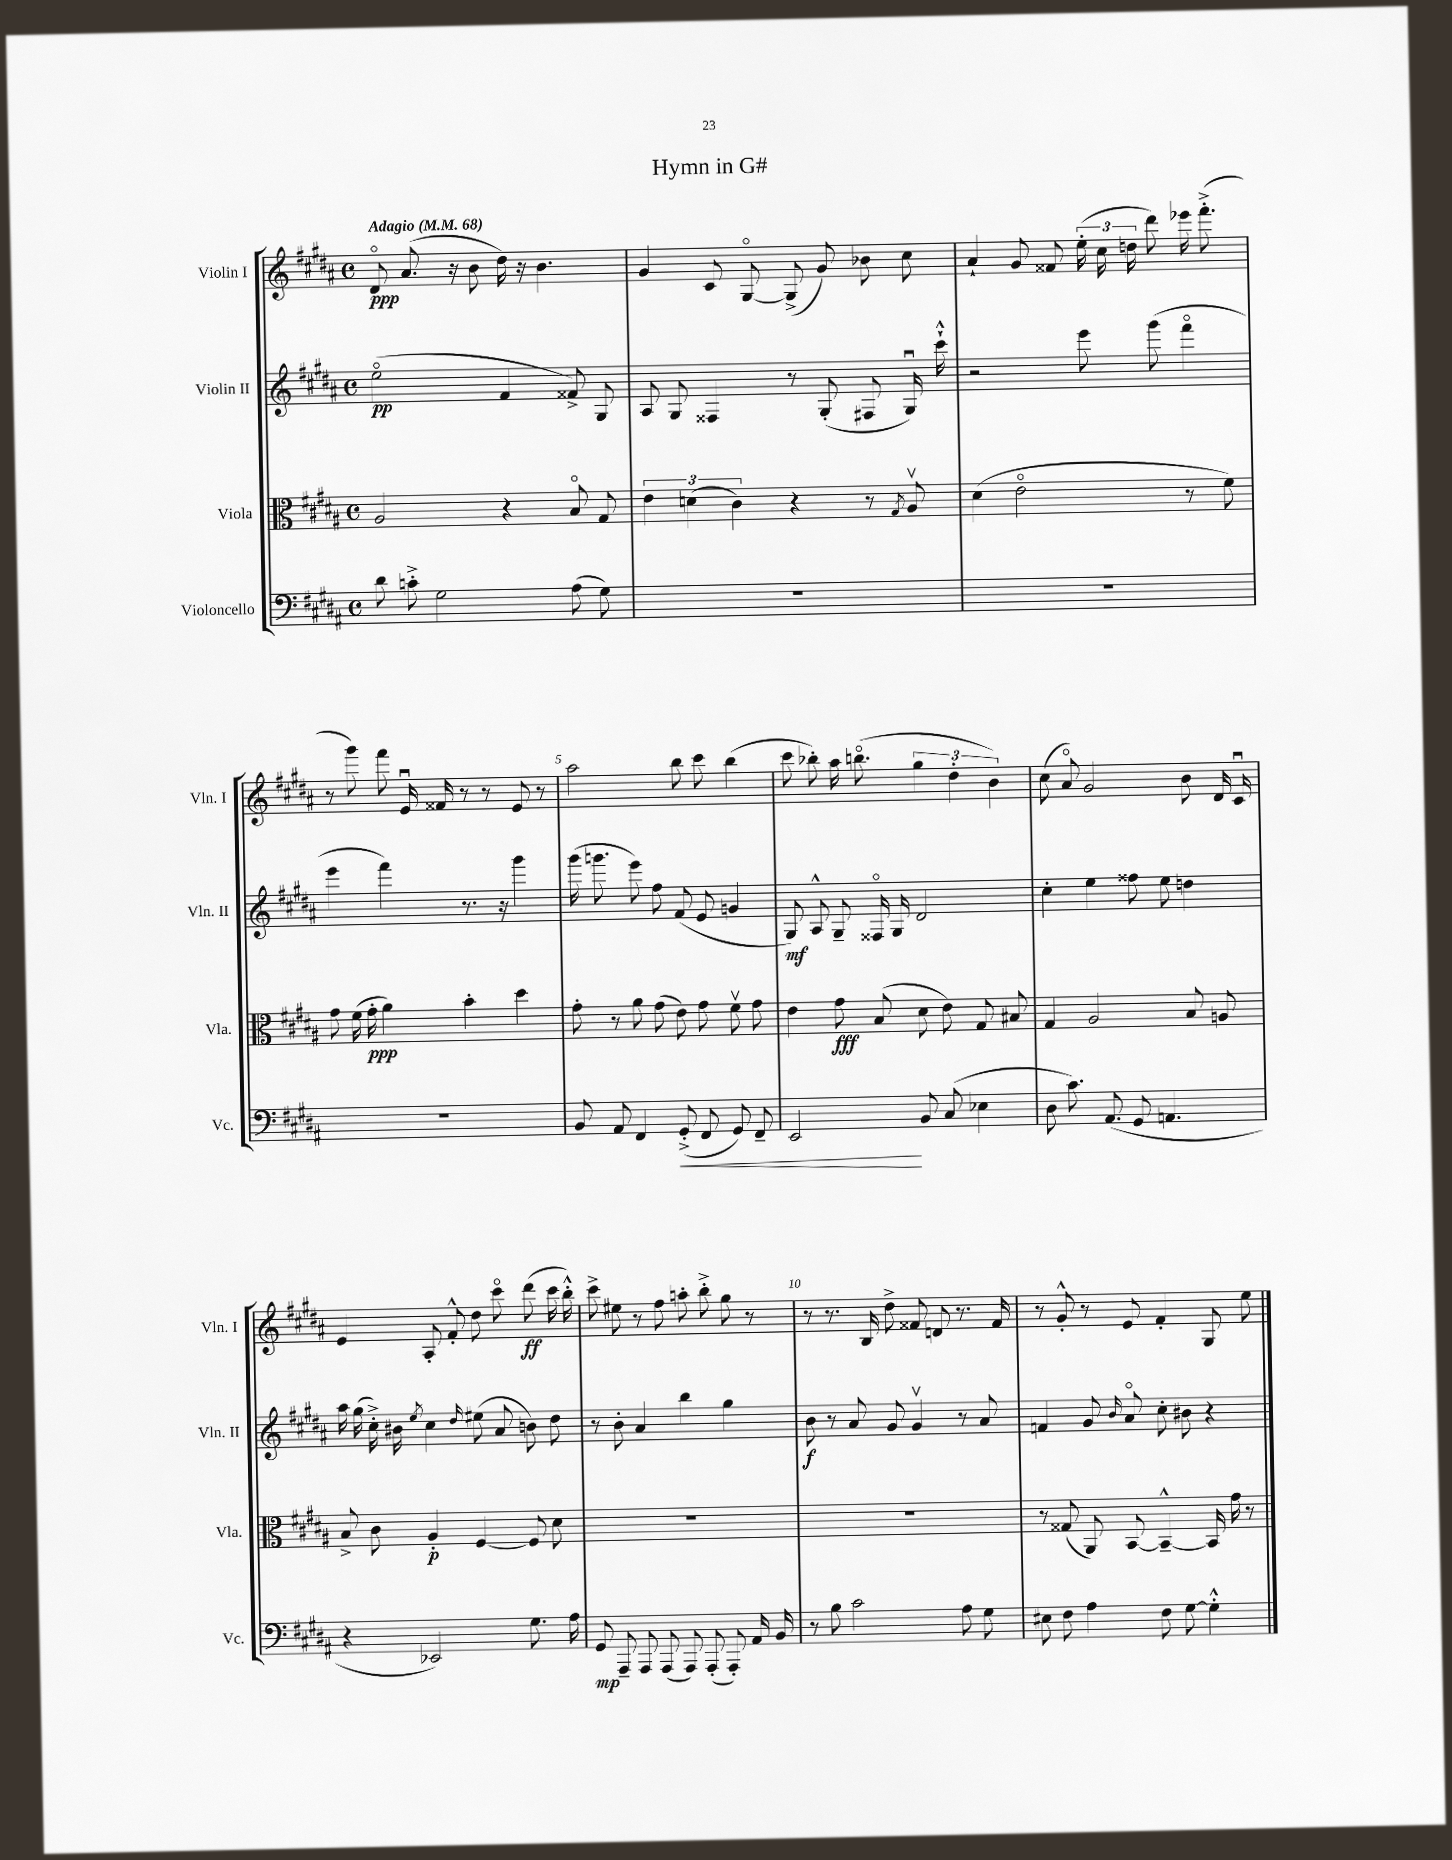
\header { title = "Hymn in G#" }
<<
\new StaffGroup <<
\new Staff = "s0" \with { instrumentName = "Violin I" shortInstrumentName = "Vln. I" } {
    \clef treble \key b \major \defaultTimeSignature \time 4/4 \tempo "Adagio" 4 = 68
    \autoBeamOff dis'8\flageolet\ppp ais'8.( r16 b'8 dis''16) r16 b'4. |
    gis'4 cis'8 gis8~\flageolet gis8->( gis'8) bes'8 cis''8 |
    ais'4-! gis'8 fisis'8 \tuplet 3/2 { e''16-.( cis''16 d''16 } dis'''8) ees'''16 fis'''8.-.->( |
    r8 gis'''8) fis'''8 e'16\downbow fisis'16 r8 r8 e'8 r8 |
    ais''2 b''8 cis'''8 b''4( |
    cis'''8 bes''8-.) ais''16 b''8.\flageolet( \tuplet 3/2 { gis''4 dis''4-. b'4) } |
    cis''8( ais'8\flageolet) gis'2 b'8 dis'16 cis'16\downbow |
    e'4 ais8-. fis'8-.-^ dis''8 cis'''8\flageolet dis'''8\ff( cis'''16 b''16-.-^) |
    cis'''8-> eis''8 r8 fis''8 a''8-. b''8-.-> gis''8 r8 |
    r8 r8. b16 dis''8-> fisis'8 d'8 r8. fisis'16 |
    r8 gis'8-.-^ r8 e'8 fis'4-. gis8 e''8 \bar "|." |
}
\new Staff = "s1" \with { instrumentName = "Violin II" shortInstrumentName = "Vln. II" } {
    \clef treble \key b \major \defaultTimeSignature \time 4/4
    \autoBeamOff e''2\flageolet\pp( fis'4 fisis'8->) gis8 |
    ais8 gis8 fisis4 r8 gis8-.( fis8 gis16\downbow) cis'''16-!-^ |
    r2 e'''8 gis'''8( fis'''4\flageolet |
    e'''4 fis'''4) r8. r16 gis'''4 |
    gis'''16( g'''8. e'''8) fis''8 fis'8( e'8 g'4 |
    gis8\mf) ais8-^ gis8-- fisis16\flageolet gis16 dis'2 |
    cis''4-. e''4 fisis''8 e''8 d''4 |
    ais''16 gis''16( cis''16-.->) bis'16 \acciaccatura { e''8 } cis''4 \grace { dis''16 } eis''8( ais'8 b'8) dis''8 |
    r8 b'8-. ais'4 b''4 gis''4 |
    b'8\f r8 ais'8 gis'8 gis'4\upbow r8 ais'8 |
    f'4 gis'8 \grace { b'16 } ais'8\flageolet cis''8-. bis'8 r4 \bar "|." |
}
\new Staff = "s2" \with { instrumentName = "Viola" shortInstrumentName = "Vla." } {
    \clef alto \key b \major \defaultTimeSignature \time 4/4
    \autoBeamOff ais2 r4 b8\flageolet gis8 |
    \tuplet 3/2 { e'4 d'4( cis'4) } r4 r8 \acciaccatura { gis8 } ais8\upbow |
    dis'4( e'2\flageolet r8 fis'8) |
    gis'8 fis'16( gis'16-.\ppp ais'4) b'4-. dis''4 |
    gis'8-. r8 ais'8 gis'8( e'8) gis'8 fis'8\upbow gis'8 |
    e'4 gis'8\fff b8( dis'8 e'8) gis8 bis8 |
    gis4 ais2 b8 a8 |
    b8-> cis'8 ais4-.\p fis4~ fis8 dis'8 |
    R1 |
    R1 |
    r8 gisis8( ais,8) b,8~ b,4~---^ b,16 gis'16 r8 \bar "|." |
}
\new Staff = "s3" \with { instrumentName = "Violoncello" shortInstrumentName = "Vc." } {
    \clef bass \key b \major \defaultTimeSignature \time 4/4
    \autoBeamOff dis'8 c'8-.-> gis2 ais8( gis8) |
    R1 |
    R1 |
    R1 |
    b,8 ais,8 fis,4 gis,8-.->\<( fis,8 gis,8) fis,8-- |
    e,2\! b,8 cis8( ees4 |
    dis8 cis'8.) ais,8.( gis,8 a,4. |
    r4 ees,2) gis8. ais16 |
    gis,8\mp ais,,8-- ais,,8 ais,,8( ais,,8) ais,,8-.( ais,,8-.) ais,16 b,16 |
    r8 b8 cis'2 ais8 gis8 |
    eis8 fis8 ais4 fis8 gis8~ gis4-.-^ \bar "|." |
}
>>
>>
\layout { \context { \Score \override BarNumber.break-visibility = ##(#f #t #t) barNumberVisibility = #(every-nth-bar-number-visible 5) } }
